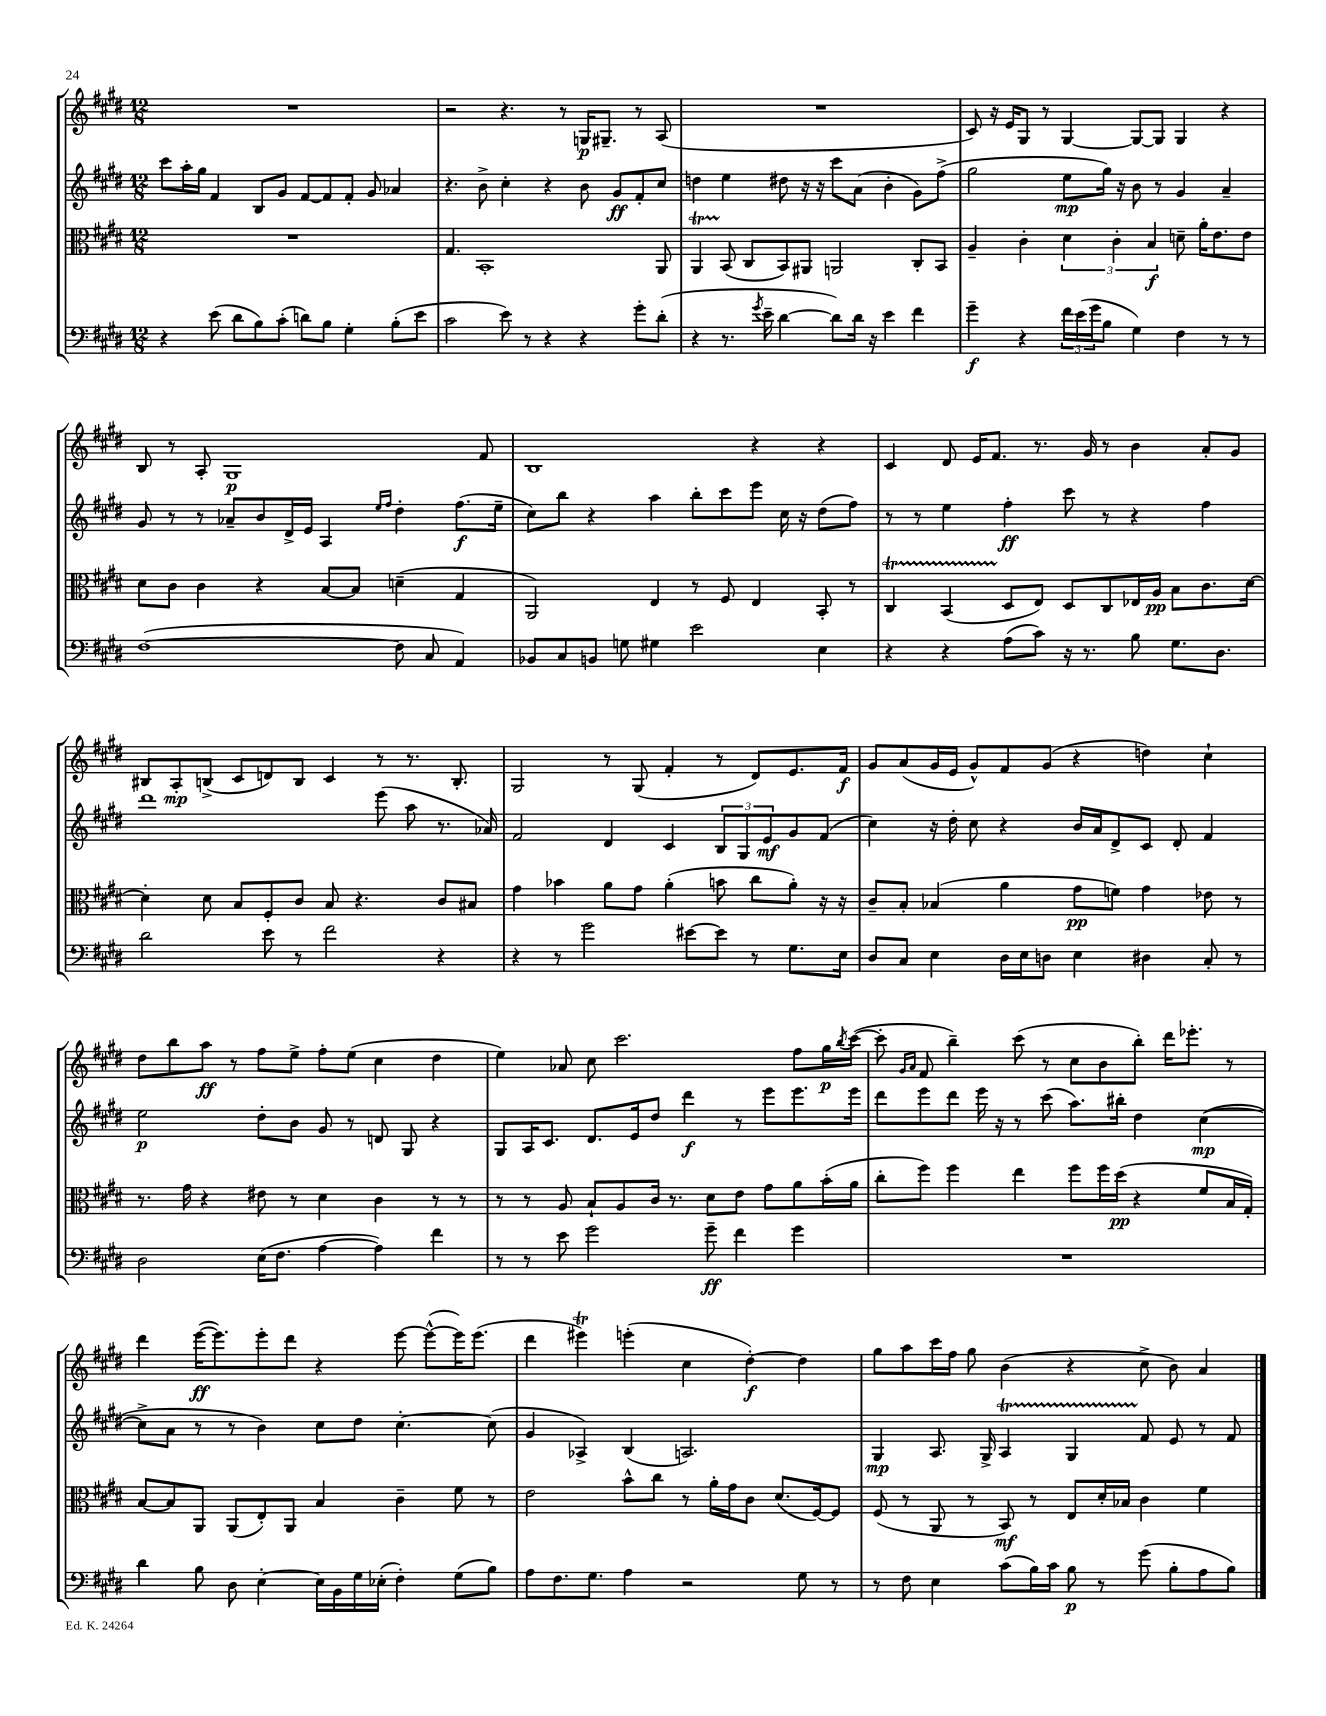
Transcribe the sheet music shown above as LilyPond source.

<<
\new StaffGroup <<
\new Staff = "s0" {
    \clef treble \key e \major \numericTimeSignature \time 12/8
    R1. |
    r2 r4. r8 g16\p gis8.-- r8 a8( |
    R1. |
    cis'8) r16 e'16 gis8 r8 gis4~ gis8~ gis8 gis4 r4 |
    b8 r8 a8-. gis1\p fis'8 |
    b1 r4 r4 |
    cis'4 dis'8 e'16 fis'8. r8. gis'16 r8 b'4 a'8-. gis'8 |
    bis8 a8-.\mp b8->( cis'8 d'8) b8 cis'4 r8 r8. b8.-. |
    gis2 r8 gis8( fis'4-. r8 dis'8) e'8. fis'16\f |
    gis'8 a'8( gis'16 e'16 gis'8-^) fis'8 gis'8( r4 d''4) cis''4-! |
    dis''8 b''8 a''8\ff r8 fis''8 e''8-> fis''8-. e''8( cis''4 dis''4 |
    e''4) aes'8 cis''8 cis'''2. fis''8 gis''16\p \acciaccatura { b''8 } cis'''16~( |
    cis'''8-. \grace { gis'16 a'16 } fis'8 b''4--) cis'''8( r8 cis''8 b'8 b''8-.) dis'''16 ees'''8.-. r8 |
    dis'''4 e'''16~\ff( e'''8.) e'''8-. dis'''8 r4 e'''8~ e'''8~-^( e'''16) e'''8.( |
    dis'''4 eis'''4\trill) e'''4-.( cis''4 dis''4~-.\f) dis''4 |
    gis''8 a''8 cis'''16 fis''16 gis''8 b'4( r4 cis''8-> b'8) a'4 \bar "|." |
}
\new Staff = "s1" {
    \clef treble \key e \major \numericTimeSignature \time 12/8
    cis'''8 a''16-. gis''16 fis'4 b8 gis'8 fis'8~ fis'8 fis'8-. gis'8 aes'4 |
    r4. b'8-> cis''4-. r4 b'8 gis'8\ff fis'8-. cis''8 |
    d''4 e''4 dis''8 r16 r16 cis'''8 a'8( b'4-. gis'8) fis''8->( |
    gis''2 e''8\mp gis''16) r16 b'8 r8 gis'4 a'4-- |
    gis'8 r8 r8 aes'8-- b'8 dis'16-> e'16 a4 \grace { e''16 fis''16 } dis''4-. fis''8.\f( e''16-- |
    cis''8) b''8 r4 a''4 b''8-. cis'''8 e'''8 cis''16 r16 dis''8( fis''8) |
    r8 r8 e''4 fis''4-.\ff cis'''8 r8 r4 fis''4 |
    dis'''1 e'''8( a''8 r8. aes'16) |
    fis'2 dis'4 cis'4 \tuplet 3/2 { b8 gis8 e'8\mf } gis'8 fis'8( |
    cis''4) r16 dis''16-. cis''8 r4 b'16 a'16 dis'8-> cis'8 dis'8-. fis'4 |
    e''2\p dis''8-. b'8 gis'8 r8 d'8 gis8 r4 |
    gis8 a16 cis'8. dis'8. e'16 dis''8 dis'''4\f r8 e'''8 e'''8. e'''16 |
    dis'''8 e'''8 dis'''8 e'''16 r16 r8 cis'''8( a''8.) bis''16-. dis''4 cis''4~\mp( |
    cis''8-> a'8 r8 r8 b'4) cis''8 dis''8 cis''4.~-. cis''8( |
    gis'4 aes4->) b4( a2.) |
    gis4\mp a8. gis16-> a4\startTrillSpan gis4 fis'8\stopTrillSpan e'8 r8 fis'8 \bar "|." |
}
\new Staff = "s2" {
    \clef alto \key e \major \numericTimeSignature \time 12/8
    R1. |
    gis4. b,1-. a,8 |
    a,4\startTrillSpan b,8\stopTrillSpan( cis8 b,8) ais,8 a,2 cis8-. b,8 |
    a4-- cis'4-. \tuplet 3/2 { dis'4 cis'4-. b4\f } d'8-- a'16-. e'8. e'8 |
    dis'8 cis'8 cis'4 r4 b8~ b8 d'4--( gis4 |
    a,2) e4 r8 fis8 e4 b,8-. r8 |
    cis4\startTrillSpan b,4( dis8\stopTrillSpan e8) dis8 cis8 ees16 a16\pp b8 cis'8. dis'16~ |
    dis'4-. dis'8 b8 fis8-. cis'8 b8 r4. cis'8 bis8 |
    gis'4 bes'4 a'8 gis'8 a'4-.( b'8 cis''8 a'8-.) r16 r16 |
    cis'8-- b8-. bes4( a'4 gis'8\pp f'8) gis'4 ees'8 r8 |
    r8. gis'16 r4 eis'8 r8 dis'4 cis'4 r8 r8 |
    r8 r8 a8 b8-! a8 cis'16 r8. dis'8 e'8 gis'8 a'8 b'16-.( a'16 |
    cis''8-. fis''8) fis''4 e''4 fis''8 fis''16 dis''16\pp( r4 fis'8 b16 gis16-.) |
    b8~ b8 a,8 a,8( e8-.) a,8 b4 cis'4-- fis'8 r8 |
    e'2 b'8-^ cis''8 r8 a'16-. gis'16 cis'8 dis'8.( fis16~) fis8 |
    fis8( r8 a,8 r8 b,8\mf) r8 e8 dis'16-. bes16 cis'4 fis'4 \bar "|." |
}
\new Staff = "s3" {
    \clef bass \key e \major \numericTimeSignature \time 12/8
    r4 e'8( dis'8 b8) cis'8-.( d'8) b8 gis4-. b8-.( e'8 |
    cis'2 e'8) r8 r4 r4 gis'8-. dis'8-.( |
    r4 r8. \acciaccatura { gis'8 } e'16-- dis'4~ dis'8) dis'16 r16 e'4 fis'4 |
    gis'4--\f r4 \tuplet 3/2 { fis'16 e'16( gis'16 } b8 gis4) fis4 r8 r8 |
    fis1~( fis8 cis8 a,4) |
    bes,8 cis8 b,8 g8 gis4 e'2 e4 |
    r4 r4 a8( cis'8) r16 r8. b8 gis8. dis8. |
    dis'2 e'8 r8 fis'2 r4 |
    r4 r8 gis'2 eis'8~ eis'8 r8 gis8. e16 |
    dis8 cis8 e4 dis16 e16 d8 e4 dis4 cis8-. r8 |
    dis2 e16( fis8. a4~ a4) fis'4 |
    r8 r8 e'8 gis'2 gis'8--\ff fis'4 gis'4 |
    R1. |
    dis'4 b8 dis8 e4~-. e16 b,16 gis16 ees16-.( fis4-.) gis8( b8) |
    a8 fis8. gis8. a4 r2 gis8 r8 |
    r8 fis8 e4 cis'8( b16) cis'16 b8\p r8 gis'8( b8-. a8 b8) \bar "|." |
}
>>
>>
\layout { \context { \Score \remove "Bar_number_engraver" } }
